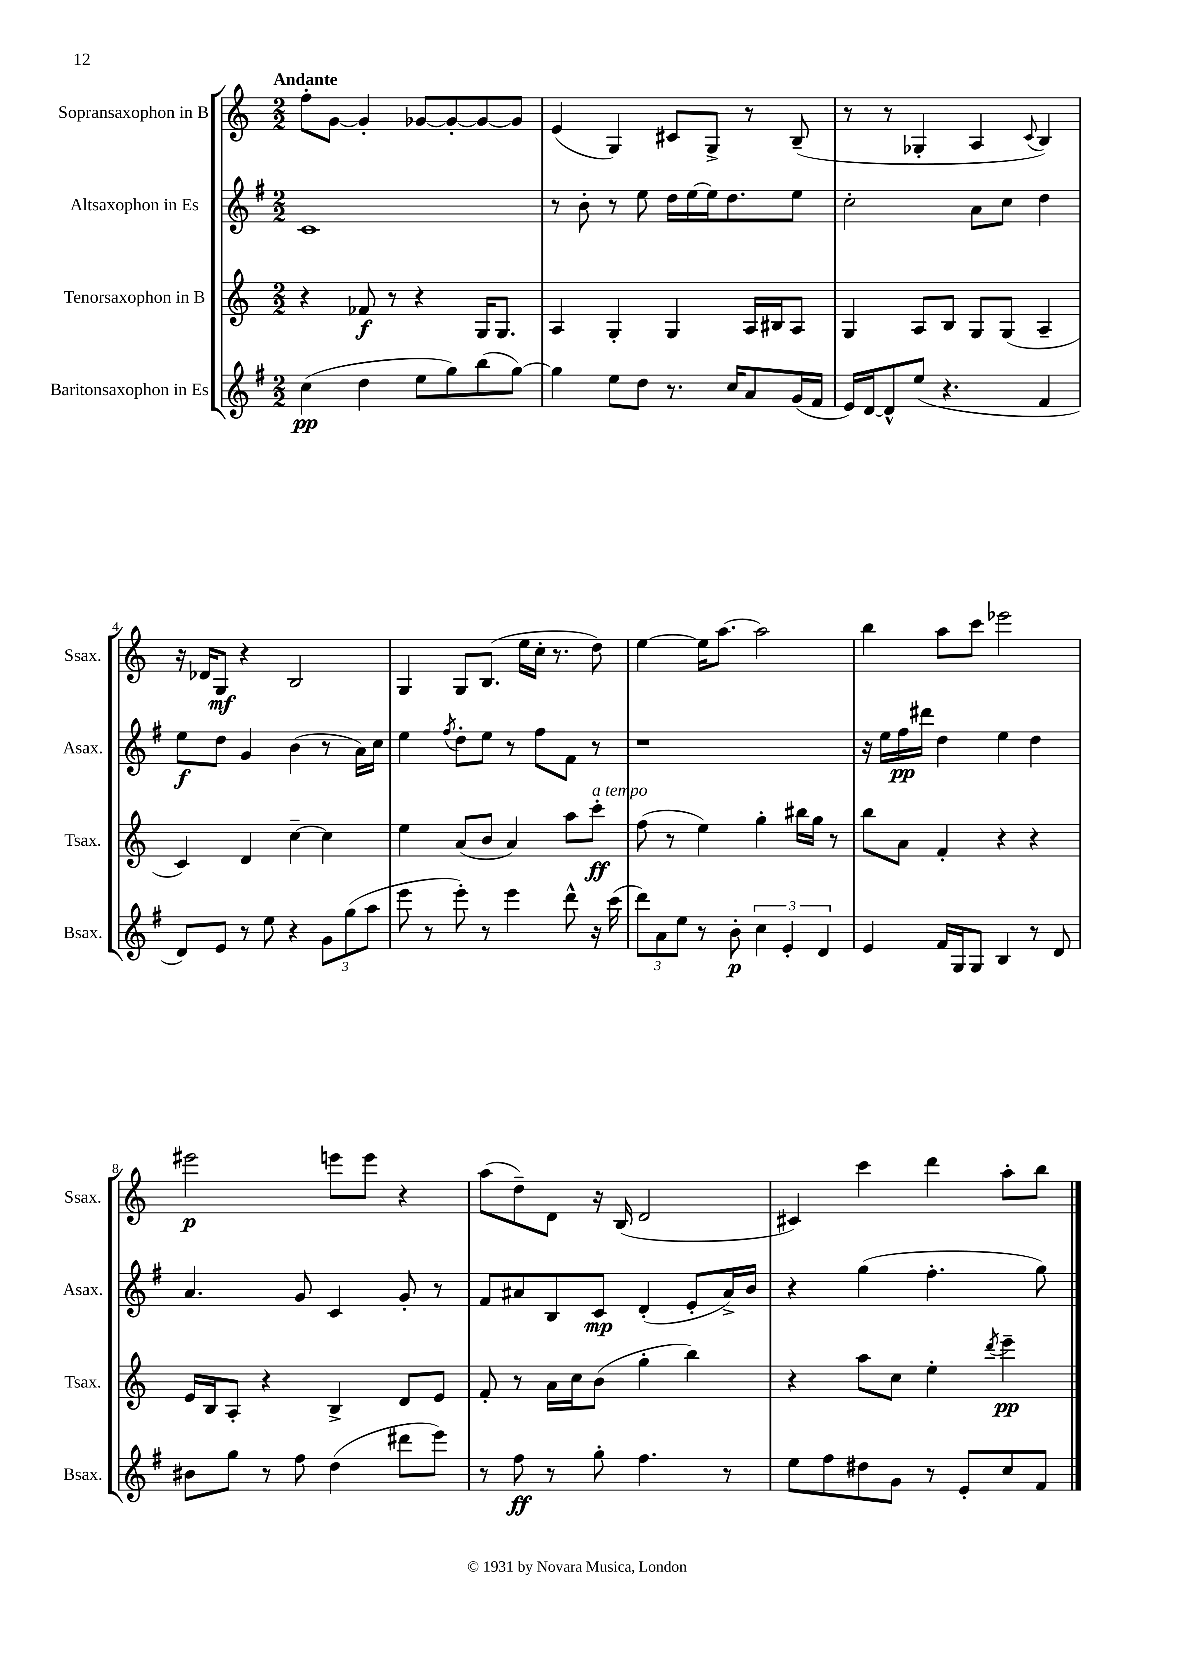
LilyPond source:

<<
\new StaffGroup <<
\new Staff = "s0" \with { instrumentName = "Sopransaxophon in B" shortInstrumentName = "Ssax." } {
    \clef treble \key c \major \numericTimeSignature \time 2/2 \tempo "Andante"
    f''8-. g'8~ g'4-. ges'8~ ges'8~-. ges'8~ ges'8 |
    e'4( g4) cis'8 g8-> r8 b8--( |
    r8 r8 ges4-. a4 \appoggiatura { c'8 } b4) |
    r16 des'16 g8\mf r4 b2 |
    g4 g8 b8.( e''16 c''16-. r8. d''8) |
    e''4~ e''16 a''8.~ a''2 |
    b''4 a''8 c'''8 ees'''2 |
    eis'''2\p e'''8 e'''8 r4 |
    a''8( d''8--) d'8 r16 b16( d'2 |
    cis'4) c'''4 d'''4 a''8-. b''8 \bar "|." |
}
\new Staff = "s1" \with { instrumentName = "Altsaxophon in Es" shortInstrumentName = "Asax." } {
    \clef treble \key g \major \numericTimeSignature \time 2/2
    c'1 |
    r8 b'8-. r8 e''8 d''16 e''16~ e''16 d''8. e''8 |
    c''2-. a'8 c''8 d''4 |
    e''8\f d''8 g'4 b'4( r8 a'16) c''16 |
    e''4 \acciaccatura { fis''8 } d''8-. e''8 r8 fis''8 fis'8 r8 |
    r1 |
    r16 e''16 fis''16\pp dis'''16 d''4 e''4 d''4 |
    a'4. g'8 c'4 g'8-. r8 |
    fis'8 ais'8 b8 c'8\mp d'4-.( e'8-. ais'16->) b'16 |
    r4 g''4( fis''4.-. g''8) \bar "|." |
}
\new Staff = "s2" \with { instrumentName = "Tenorsaxophon in B" shortInstrumentName = "Tsax." } {
    \clef treble \key c \major \numericTimeSignature \time 2/2
    r4 fes'8\f r8 r4 g16 g8. |
    a4 g4-. g4 a16 bis16 a8 |
    g4 a8 b8 g8 g8( a4-- |
    c'4) d'4 c''4~-- c''4 |
    e''4 a'8( b'8 a'4) a''8 c'''8-.\ff^\markup { \italic "a tempo" } |
    f''8( r8 e''4) g''4-. bis''16 g''16 r8 |
    b''8 a'8 f'4-. r4 r4 |
    e'16 b16 a8-. r4 b4-> d'8 e'8 |
    f'8-. r8 a'16 c''16 b'8( g''4-. b''4) |
    r4 a''8 c''8 e''4-. \acciaccatura { d'''8 } e'''4--\pp \bar "|." |
}
\new Staff = "s3" \with { instrumentName = "Baritonsaxophon in Es" shortInstrumentName = "Bsax." } {
    \clef treble \key g \major \numericTimeSignature \time 2/2
    c''4\pp( d''4 e''8 g''8) b''8( g''8~) |
    g''4 e''8 d''8 r8. c''16 a'8 g'16( fis'16 |
    e'16) d'16~ d'8-^ e''8( r4. fis'4 |
    d'8) e'8 r8 e''8 r4 \tuplet 3/2 { g'8 g''8( a''8 } |
    e'''8 r8 e'''8-.) r8 e'''4 d'''8-^ r16 c'''16( |
    \tuplet 3/2 { d'''8) a'8 e''8 } r8 b'8-.\p \tuplet 3/2 { c''4 e'4-. d'4 } |
    e'4 fis'16 g16 g8 b4 r8 d'8 |
    bis'8 g''8 r8 fis''8 d''4( dis'''8 e'''8) |
    r8 fis''8\ff r8 g''8-. fis''4. r8 |
    e''8 fis''8 dis''8 g'8 r8 e'8-. c''8 fis'8 \bar "|." |
}
>>
>>
